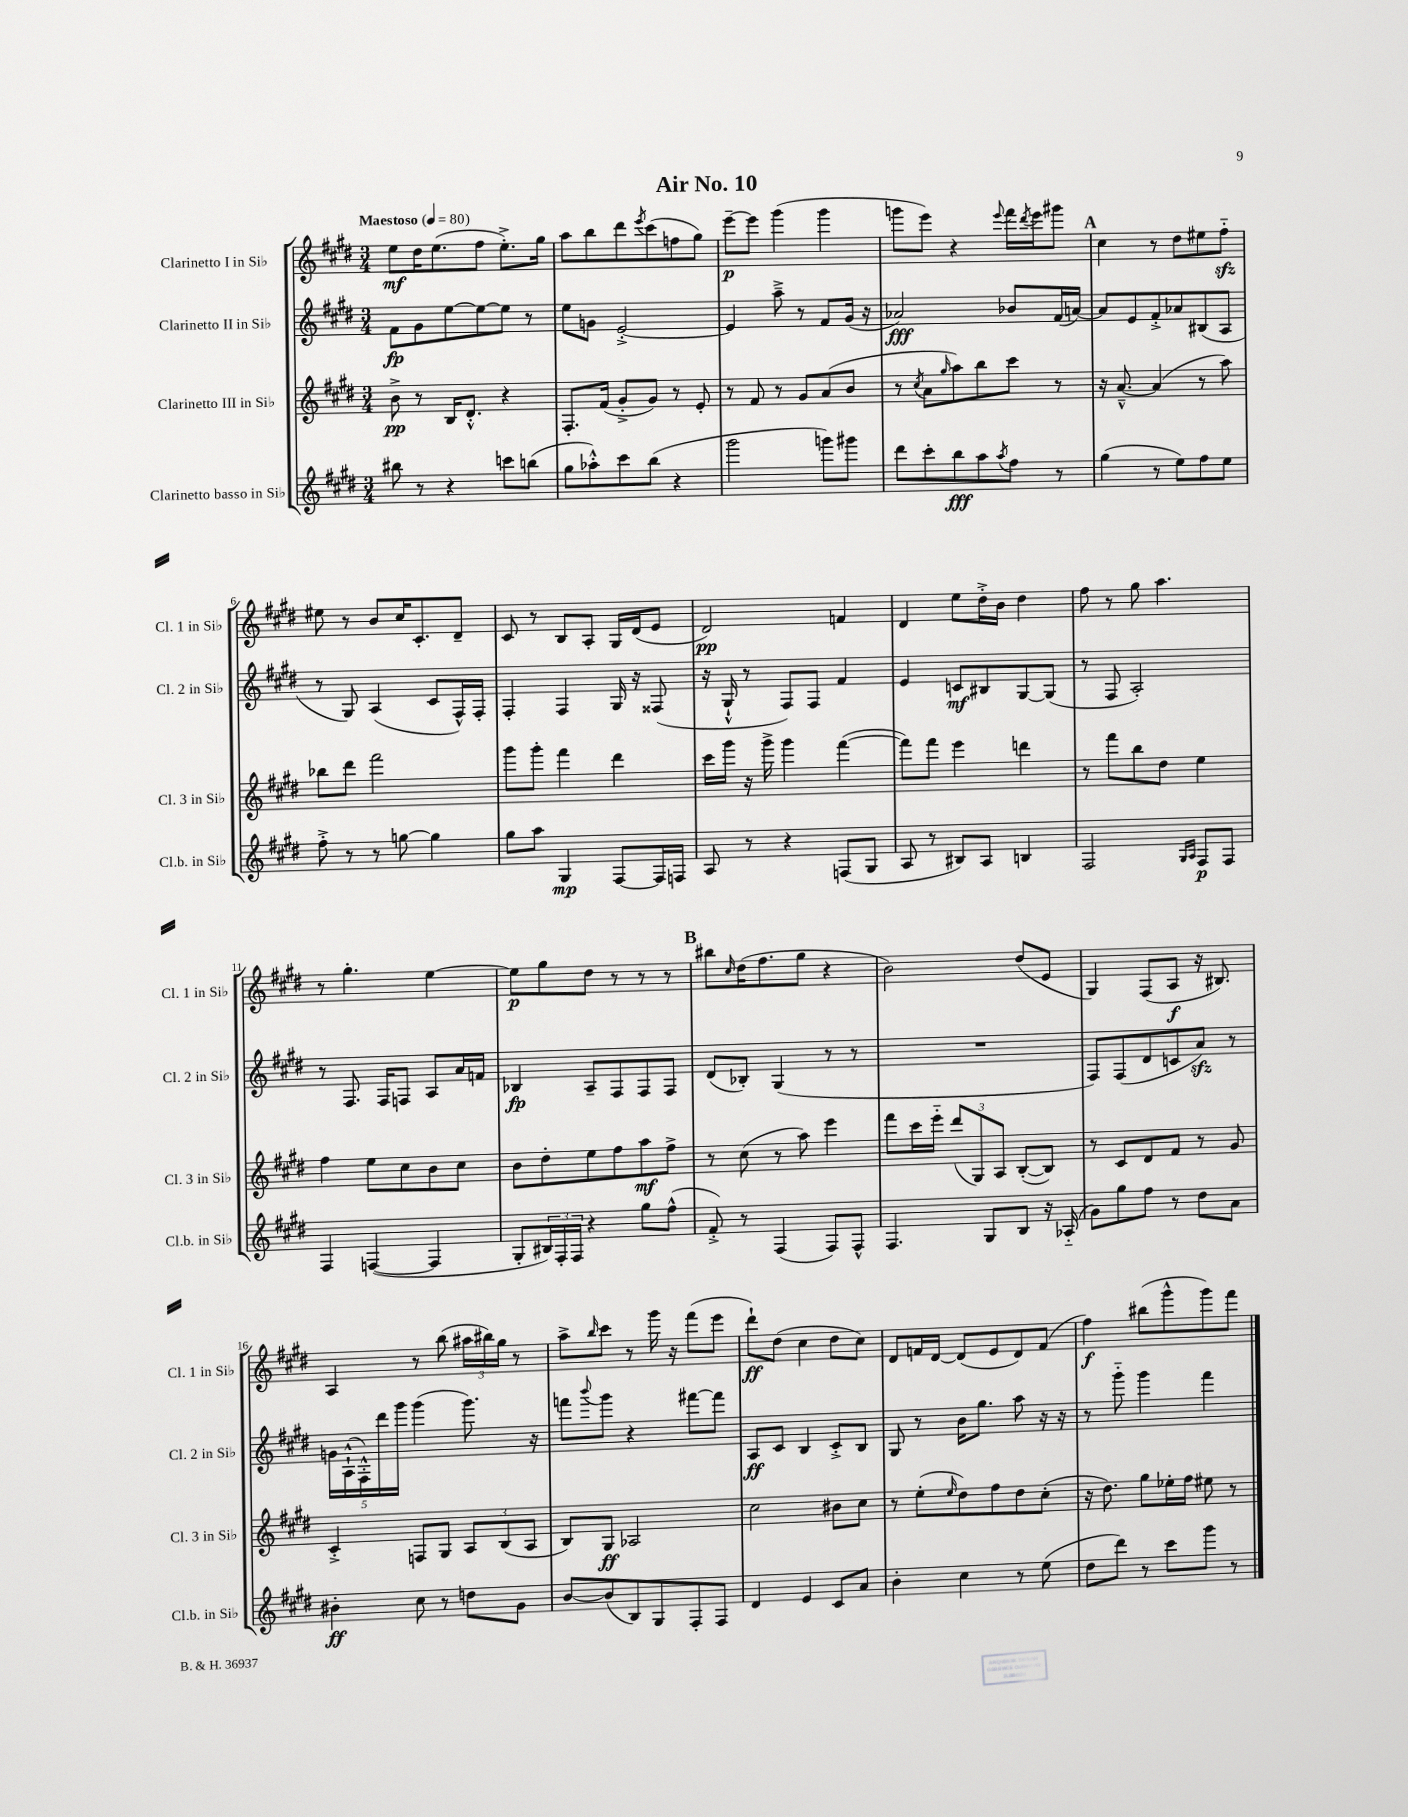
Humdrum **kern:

**kern	**kern	**kern	**kern
*staff4	*staff3	*staff2	*staff1
*clefG2	*clefG2	*clefG2	*clefG2
*k[f#c#g#d#]	*k[f#c#g#d#]	*k[f#c#g#d#]	*k[f#c#g#d#]
*M3/4	*M3/4	*M3/4	*M3/4
*MM80	*MM80	*MM80	*MM80
8bb#	8b^	8f#	8ee
8r	8r	8g#	16dd#
.	.	.	(8.ee
4r	16B	[8ee	.
.	8.d#'^^	.	.
.	.	8ee_	8ff#
8ccc	4r	8ee]	8.ee'^)
(8bb	.	8r	.
.	.	.	16gg#
=	=	=	=
8gg#	8.F#'	8ee	8aa
8aa-'^^)	.	8g	8bb
.	(16f#	.	.
8ccc#	8g#'^	[2e'^	8ddd#
.	.	.	8qeee
(8bb	8g#)	.	(8ccc#
4r	8r	.	8ff
.	8e'	.	8gg#)
=	=	=	=
2ggg#	8r	4e]	[8eee~
.	8f#	.	8eee]
.	8r	8aa~^	(4ggg#
.	8g#	8r	.
8ggg)	(8a	8f#	4ggg#
8ggg#	8b	(16g#	.
.	.	16r	.
=	=	=	=
8ddd#	8r	2a-)	8ggg
.	8qcc#	.	.
8ccc#'	8a	.	8eee)
.	16qqgg#	.	.
8bb	8aa)	.	4r
8aa	8bb	.	.
8qaa	.	.	8qqeee
8ff#	8ccc#	8b-	16fff#
.	.	.	8qddd#
.	.	.	16eee
8r	8r	(16f#	8ggg#
.	.	[16a)	.
=	=	=	=
(4gg#	16r	8a]	4cc#
.	[8.a~^^	.	.
.	.	8e	.
8r	(4a]	8f#'^	8r
8ee)	.	8a-	8dd#
8ff#	8r	(8B#	8ee#
8ee	8aa)	8A	8ff#'~
=	=	=	=
8ff#'^	8bb-	8r	8ee#
8r	8ddd#	8G#)	8r
8r	2fff#	(4A	8b
[8gg	.	.	16cc#
.	.	.	8.c#'
4gg]	.	8c#	.
.	.	16F#^^)	8d#~
.	.	16F#'	.
=	=	=	=
8gg#	8ggg#	4F#'	8c#
8aa	8ggg#'	.	8r
4G#	4fff#	4F#	8B
.	.	.	8A'
[8F#	4ddd#	16G#	16G#
.	.	16r	(16d#
16F#]	.	(8F##	8e
16F	.	.	.
=	=	=	=
8A	16ccc#	16r	2d#)
.	16ggg#	16G#`^^	.
8r	16r	8r	.
.	16ggg#^	.	.
4r	4ggg#	8F#)	.
.	.	8F#	.
(8F	([4fff#	4f#	4f
8G#	.	.	.
=	=	=	=
8A	8fff#])	4e	4d#
8r	8fff#	.	.
8B#)	4eee	8c	8ee
8A	.	8B#	16dd#'^
.	.	.	16b
4B	4ddd	[8G#	4dd#
.	.	(8G#]	.
=	=	=	=
2F#	8r	8r	8ff#
.	8fff#	8F#	8r
.	8bb	2A')	8gg#
.	8dd#	.	4.aa
16qqG#	.	.	.
16qqA	.	.	.
8F#	4ee	.	.
8F#	.	.	.
=	=	=	=
4F#	4ff#	8r	8r
.	.	8.F#	4.gg#'
([4F	8ee	.	.
.	.	16F#	.
.	8cc#	8F	.
4F]	8b	8A	[4ee
.	8cc#	16a	.
.	.	16f	.
=	=	=	=
8G#'	8b	4B-	8ee]
24B#)	8dd#'	.	8gg#
24F#'	.	.	.
24F#	.	.	.
4r	8ee	8A~	8dd#
.	8ff#	8F#	8r
8gg#	8aa	8F#	8r
(8ff#^^	8ff#^	8F#	8r
=	=	=	=
8f#'^)	8r	(8d#	8bb#
.	.	.	16qqcc#
8r	(8cc#	8B-')	(16dd#
.	.	.	8.ff#
(4F#	8r	(4G#	.
.	8aa)	.	8gg#
8F#)	4eee	8r	4r
8F#^^	.	8r	.
=	=	=	=
4.F#	8fff#	2.r	2b)
.	16ccc#	.	.
.	16eee'~	.	.
.	(12ddd#	.	.
.	12G#)	.	.
8G#	.	.	.
.	12A	.	.
8B	([8B'	.	(8dd#
16r	8B])	.	8e
(16A-'~	.	.	.
=	=	=	=
8g#)	8r	8F#)	4G#)
8gg#	8c#	(8F#	.
8ff#	8d#	8d#	(8F#
8r	8f#	8c	8A
8dd#	8r	8a)	16r
.	.	.	8.B#)
8a	8g#	8r	.
=	=	=	=
4b#'	4c#'^	20g	4A
.	.	(20A`^^	.
.	.	20F#'^^)	.
.	.	20ddd#	.
.	.	20ggg#	.
8cc#	8F	(4ggg#	8r
8r	8G#	.	(8bb
8dd	12A	8.ggg#)	24aa#
.	.	.	24bb#)
.	(12B	.	24gg#
8g#	.	.	8r
.	12A	.	.
.	.	16r	.
=	=	=	=
[8b	8B)	8fff	8aa^
.	.	8qqbbb	16qqbb
(8b]	8G#	8ggg#	8ccc#
8B)	2A-	4r	8r
8G#	.	.	16ggg#
.	.	.	16r
8F#'	.	[8fff#	(8fff#
8F#	.	8fff#]	8eee
=	=	=	=
4d#	2cc#	8A	8ddd#`)
.	.	8c#	(8dd#
4e	.	4B	4cc#
8c#	8b#	8c#'^	8dd#
8a	8cc#	8B	8cc#)
=	=	=	=
4b'	8r	8G#	8d#
.	(8ee'	8r	16f
.	.	.	[16d#
.	16qqee	.	.
4cc#	8dd#)	16b	(8d#]
.	.	8.gg#	.
.	8ff#	.	8e
8r	8dd#	8aa	8d#)
(8ee	(8cc#'	16r	(8f
.	.	16r	.
=	=	=	=
8dd#	16r	8r	4ff#)
.	8.dd#)	.	.
8ddd#)	.	8ggg#'~	.
8r	8gg#	4ggg#	(8bb#
8ccc#	16ee-'	.	8ggg#^^
.	16ff#	.	.
8ggg#	8ee#	4fff#	8ggg#)
8r	8r	.	8fff#
==	==	==	==
*-	*-	*-	*-
